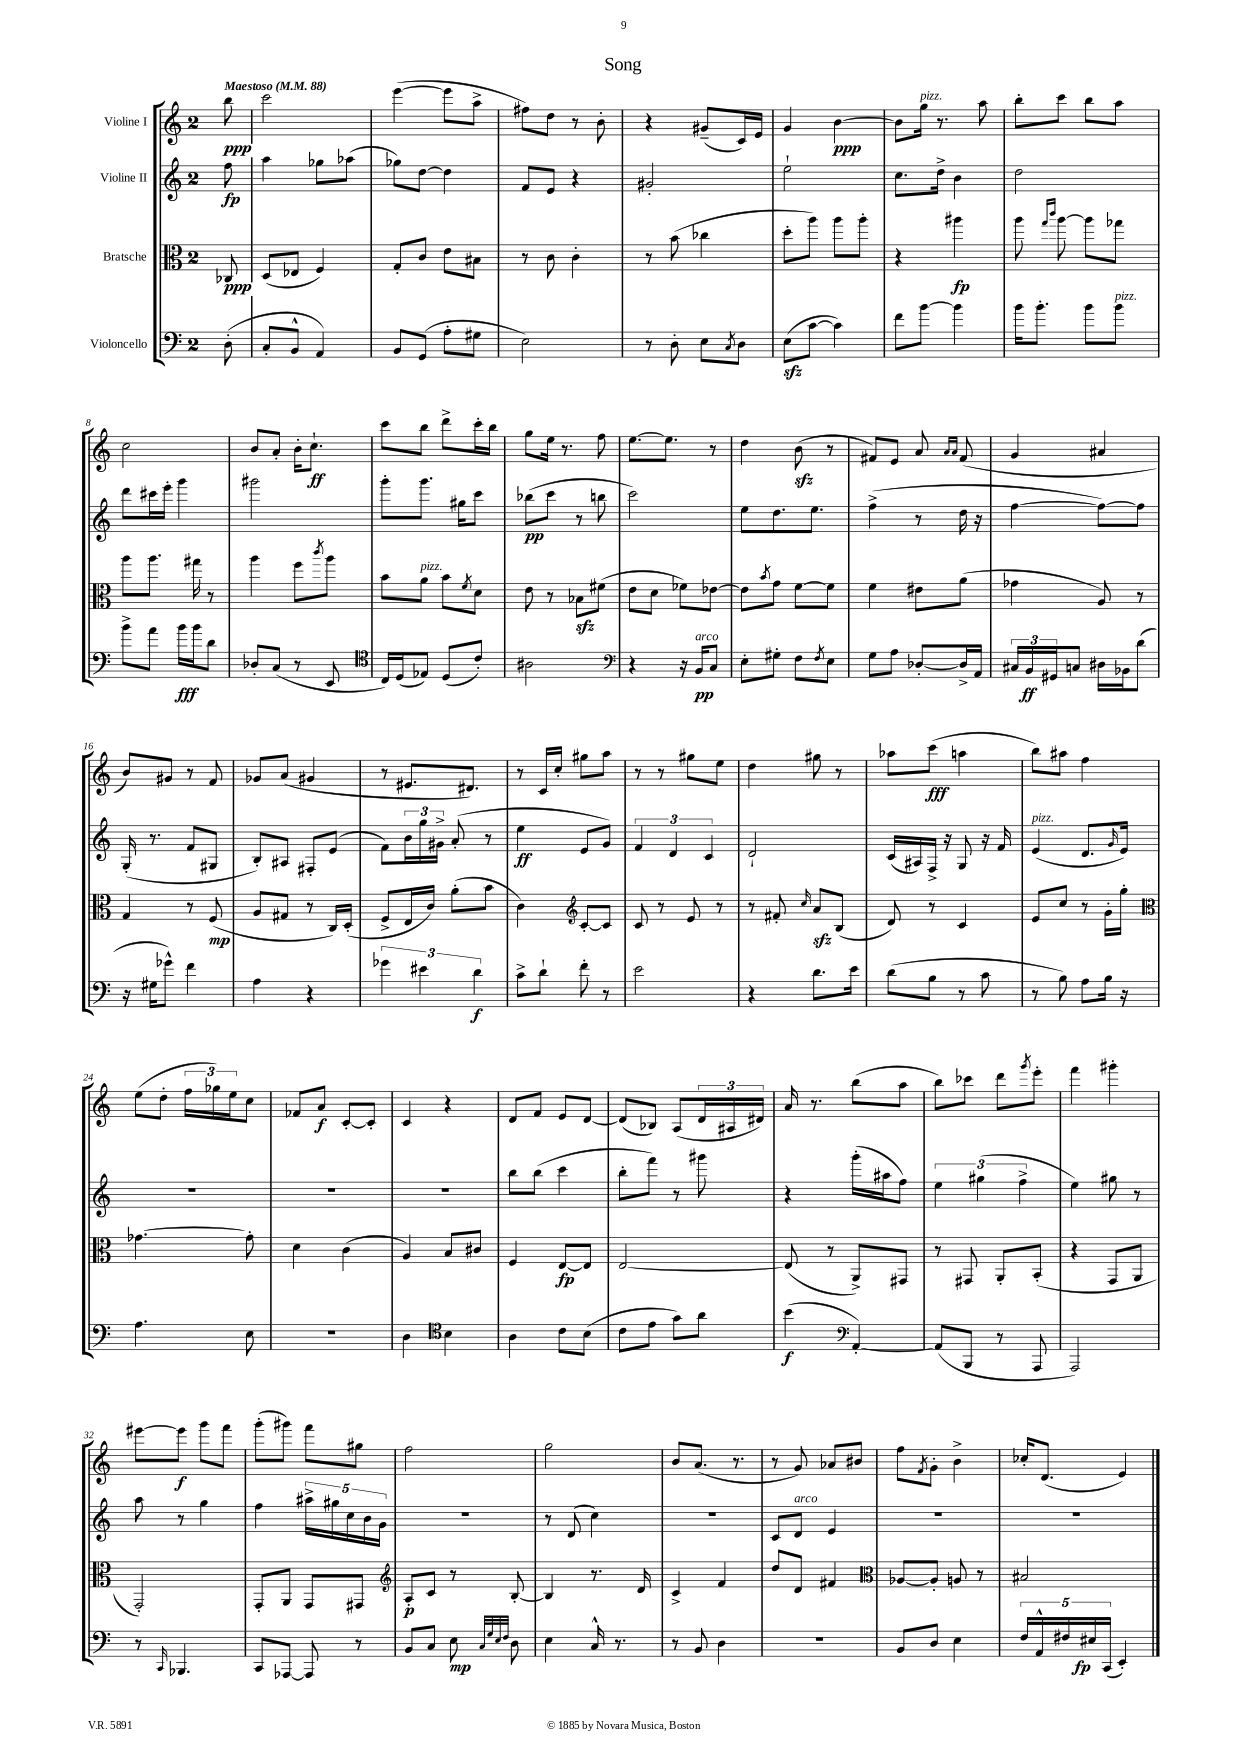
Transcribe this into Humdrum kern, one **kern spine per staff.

**kern	**dynam	**kern	**dynam	**kern	**dynam	**kern	**dynam
*part4	*part4	*part3	*part3	*part2	*part2	*part1	*part1
*staff4	*staff4	*staff3	*staff3	*staff2	*staff2	*staff1	*staff1
*I"Violoncello	*	*I"Bratsche	*	*I"Violine II	*	*I"Violine I	*
*clefF4	*	*clefC3	*	*clefG2	*	*clefG2	*
*k[]	*	*k[]	*	*k[]	*	*k[]	*
*M2/4	*	*M2/4	*	*M2/4	*	*M2/4	*
*MM88	*	*MM88	*	*MM88	*	*MM88	*
=	=	=	=	=	=	=	=
!	!	!	!	!	!	!LO:TX:a:B:t=Maestoso	!
(8D'\	.	8C-X/	ppp	8ff\	fp	8bb\	ppp
=1	=1	=1	=1	=1	=1	=1	=1
8C'/L	.	(8D/L	.	4aa\	.	2ccc\	.
8BB^^/J	.	8E-X/J	.	.	.	.	.
4AA/)	.	4F/)	.	8gg-X\L	.	.	.
.	.	.	.	(8aa-X\J	.	.	.
=2	=2	=2	=2	=2	=2	=2	=2
8BB/L	.	8G'/L	.	8gg-X\L)	.	([4eee\	.
(8GG/J	.	8c/J	.	[8dd\J	.	.	.
8A'\L	.	8e\L	.	4dd\]	.	8eee\L]	.
8G#X\J	.	8B#X\J	.	.	.	8aa^\J	.
=3	=3	=3	=3	=3	=3	=3	=3
2E\)	.	8r	.	8f/L	.	8ff#X\L)	.
.	.	8c\	.	8e/J	.	8dd\J	.
.	.	4c'\	.	4r	.	8r	.
.	.	.	.	.	.	8b'\	.
=4	=4	=4	=4	=4	=4	=4	=4
8r	.	8r	.	2g#X'/	.	4r	.
8D'\	.	(8b\	.	.	.	.	.
8E\L	.	4cc-X\	.	.	.	(8g#X~/L	.
8qC/	.	.	.	.	.	.	.
8D\J	.	.	.	.	.	16c/L)	.
.	.	.	.	.	.	16e/JJ	.
=5	=5	=5	=5	=5	=5	=5	=5
(8Ezz\L	.	8dd'\L	.	2ee`\	.	4g/	.
[8c\J	.	8aa\J)	.	.	.	.	.
4c\])	.	8aa\L	.	.	.	[4b\	ppp
.	.	8aa'\J	.	.	.	.	.
=6	=6	=6	=6	=6	=6	=6	=6
8f\L	.	4r	.	8.cc\L	.	8b\L]	.
!	!	!	!	!	!	!LO:TX:a:i:t=pizz.	!
[8b\J	.	.	.	.	.	16gg\Jk	.
.	.	.	.	16dd^\Jk	.	8.r	.
4b\]	.	4aa#X\	fp	4b\	.	.	.
.	.	.	.	.	.	8aa\	.
=7	=7	=7	=7	=7	=7	=7	=7
16b\KL	.	8aa\	.	2dd\	.	8bb'\L	.
8.b'\J	.	.	.	.	.	.	.
.	.	16qqgg/LL	.	.	.	.	.
.	.	16qqccc/JJ	.	.	.	.	.
.	.	[8aa\	.	.	.	8ccc\J	.
8b\L	.	8aa\L]	.	.	.	8bb\L	.
!LO:TX:a:i:t=pizz.	!	!	!	!	!	!	!
8b\J	.	8gg-X\J	.	.	.	8aa\J	.
!!LO:LB:g=z
=8	=8	=8	=8	=8	=8	=8	=8
8b^\L	.	8aa\L	.	8ddd\L	.	2cc\	.
8a\J	.	8.aa\J	.	16ccc#X\L	.	.	.
.	.	.	.	16eee'\JJ	.	.	.
16b\LL	fff	.	.	4ggg\	.	.	.
16b\J	.	16gg#X\	.	.	.	.	.
8d\J	.	8r	.	.	.	.	.
=9	=9	=9	=9	=9	=9	=9	=9
8D-X'/L	.	4aa\	.	2ggg#X\	.	8b/L	.
(8C/J	.	.	.	.	.	8a'/J	.
8r	.	8ff\L	.	.	.	16b'\KL	.
.	.	.	.	.	.	8.cc`\J	ff
.	.	8qccc/	.	.	.	.	.
8EE/	.	8aa\J	.	.	.	.	.
=10	=10	=10	=10	=10	=10	=10	=10
*clefC4	*	*	*	*	*	*	*
16C/LL)	.	8b\L	.	8ggg'\L	.	8ccc\L	.
(16D/J	.	.	.	.	.	.	.
!	!	!LO:TX:a:i:t=pizz.	!	!	!	!	!
8E-X/J)	.	8a\J	.	8.ggg\J	.	8bb\J	.
(8D/L	.	8b\L	.	.	.	8ddd^\L	.
.	.	.	.	16gg#X\KL	.	.	.
.	.	8qf/	.	.	.	.	.
8c'/J)	.	8d\J	.	8ccc\J	.	16ccc'\L	.
.	.	.	.	.	.	16bb\JJ	.
=11	=11	=11	=11	=11	=11	=11	=11
2A#X\	.	8e\	.	(8bb-X\L	pp	8gg\L	.
.	.	8r	.	8ccc\J	.	16ee\Jk	.
.	.	.	.	.	.	8.r	.
.	.	8B-Xzz\L	.	8r	.	.	.
.	.	(8f#X\J	.	8bbn\	.	8ff\	.
=12	=12	=12	=12	=12	=12	=12	=12
*clefF4	*	*	*	*	*	*	*
4r	.	8e\L	.	2ccc\)	.	[8.ee\L	.
.	.	8d\J	.	.	.	.	.
.	.	.	.	.	.	8.ee\J]	.
16r	.	8f-X\L)	.	.	.	.	.
!LO:TX:a:i:t=arco	!	!	!	!	!	!	!
16BB/KL	pp	.	.	.	.	.	.
8C/J	.	[8e-X\J	.	.	.	8r	.
=13	=13	=13	=13	=13	=13	=13	=13
8E'\L	.	8e-\L]	.	8ee\L	.	4dd\	.
.	.	8qb/	.	.	.	.	.
8G#X'\J	.	8g\J	.	8.dd\	.	.	.
8F\L	.	[8f\L	.	.	.	(8bzz\	.
.	.	.	.	8.ee\J	.	.	.
8qF/	.	.	.	.	.	.	.
8E\J	.	8f\J]	.	.	.	8r	.
=14	=14	=14	=14	=14	=14	=14	=14
8G\L	.	4f\	.	(4ff^\	.	8f#X/L)	.
8A\J	.	.	.	.	.	8e/J	.
[8D-X'/L	.	8e#X\L	.	8r	.	8a/	.
.	.	.	.	.	.	16qqa/LL	.
.	.	.	.	.	.	16qqa/JJ	.
16D-^/L]	.	(8a\J	.	16dd\	.	(8f#/	.
16AA/JJ	.	.	.	16r	.	.	.
=15	=15	=15	=15	=15	=15	=15	=15
24C#X/LL	.	4g-X\	.	[4ff\	.	4g/	.
24BB/	ff	.	.	.	.	.	.
24GG#X/J	.	.	.	.	.	.	.
8Cn/J	.	.	.	.	.	.	.
16D#X\LL	.	8A/)	.	8ff\L_)	.	4a#X/	.
16BB-X\J	.	.	.	.	.	.	.
(8d\J	.	8r	.	8ff\J]	.	.	.
!!LO:LB:g=z
=16	=16	=16	=16	=16	=16	=16	=16
16r	.	4G/	.	(16G'/	.	8b/L)	.
16G#X\KL	.	.	.	8.r	.	.	.
8g-X^^\J)	.	.	.	.	.	8g#X/J	.
4f\	.	8r	.	8f/L	.	8r	.
.	.	(8F/	mp	8G#X/J	.	8f/	.
=17	=17	=17	=17	=17	=17	=17	=17
4A\	.	8A/L	.	8B'/L)	.	8g-X/L	.
.	.	8G#X/J	.	8A#X/J	.	(8a/J	.
4r	.	8r	.	8F#X'/L	.	4g#X/	.
.	.	16C/LL)	.	(8e/J	.	.	.
.	.	(16D'/JJ	.	.	.	.	.
=18	=18	=18	=18	=18	=18	=18	=18
6g-X\	.	8F^/L	.	8f\L)	.	8r	.
.	.	16E/L	.	24b\L	.	8.e#X/L	.
6e#X\	.	.	.	24gg\	.	.	.
.	.	16c/JJ)	.	.	.	.	.
.	.	.	.	24g#X^\JJ	.	.	.
.	.	(8a'\L	.	(8a'/	.	.	.
.	.	.	.	.	.	8.d#X/J)	.
6d\	f	.	.	.	.	.	.
.	.	8b\J	.	8r	.	.	.
=19	=19	=19	=19	=19	=19	=19	=19
8c^\L	.	4c\)	.	4ee\	ff	8r	.
8d`\J	.	.	.	.	.	16c/LL	.
.	.	.	.	.	.	16cc'/JJ	.
*	*	*clefG2	*	*	*	*	*
8f'\	.	[8c'/L	.	8e/L	.	8gg#X\L	.
8r	.	8c/J]	.	8g/J)	.	8aa\J	.
=20	=20	=20	=20	=20	=20	=20	=20
2e\	.	8c/	.	6f/	.	8r	.
.	.	8r	.	.	.	8r	.
.	.	.	.	6d/	.	.	.
.	.	8e/	.	.	.	8gg#X\L	.
.	.	.	.	6c/	.	.	.
.	.	8r	.	.	.	8ee\J	.
=21	=21	=21	=21	=21	=21	=21	=21
4r	.	8r	.	2d`/	.	4dd\	.
.	.	8f#X'/	.	.	.	.	.
.	.	16qqcc/	.	.	.	.	.
8.d\L	.	8azz/L	.	.	.	8gg#X\	.
.	.	(8B/J	.	.	.	8r	.
16e\Jk	.	.	.	.	.	.	.
=22	=22	=22	=22	=22	=22	=22	=22
(8d\L	.	8d/)	.	(16c/LL	.	8aa-X\L	.
.	.	.	.	16A#X/)	.	.	.
8B\J	.	8r	.	16F^/JJ	.	(8ccc\J	fff
.	.	.	.	16r	.	.	.
8r	.	4c/	.	8G/	.	4aan\	.
8c\	.	.	.	16r	.	.	.
.	.	.	.	16f/	.	.	.
=23	=23	=23	=23	=23	=23	=23	=23
!	!	!	!	!LO:TX:a:i:t=pizz.	!	!	!
8r	.	8e/L	.	(4e/	.	8bb\L)	.
8B\)	.	8cc/J	.	.	.	8aa#X\J	.
8A\L	.	8r	.	8.d/L	.	4ff\	.
16B\Jk	.	16g'\LL	.	.	.	.	.
.	.	.	.	16qqg/	.	.	.
16r	.	16gg'\JJ	.	16e/Jk)	.	.	.
!!LO:LB:g=z
=24	=24	=24	=24	=24	=24	=24	=24
*	*	*clefC3	*	*	*	*	*
4.A\	.	[4.g-X\	.	2r	.	(8ee\L	.
.	.	.	.	.	.	8dd'\J	.
.	.	.	.	.	.	24ff\LL	.
.	.	.	.	.	.	24gg-X\)	.
.	.	.	.	.	.	24ee\J	.
8E\	.	8g-'\]	.	.	.	8cc\J	.
=25	=25	=25	=25	=25	=25	=25	=25
2r	.	4d\	.	2r	.	8f-X/L	.
.	.	.	.	.	.	8a/J	f
.	.	(4c\	.	.	.	[8c'/L	.
.	.	.	.	.	.	8c'/J]	.
=26	=26	=26	=26	=26	=26	=26	=26
4D\	.	4A/)	.	2r	.	4c/	.
*clefC4	*	*	*	*	*	*	*
4B\	.	8B/L	.	.	.	4r	.
.	.	8c#X/J	.	.	.	.	.
=27	=27	=27	=27	=27	=27	=27	=27
4A\	.	4F/	.	8bb\L	.	8d/L	.
.	.	.	.	(8bb\J	.	8f/J	.
8c\L	.	[8E/L	fp	4ccc\	.	8e/L	.
(8B\J	.	8E/J]	.	.	.	[8d/J	.
=28	=28	=28	=28	=28	=28	=28	=28
8c\L	.	[2E/	.	8bb'\L	.	(8d/L]	.
8e\J	.	.	.	8fff\J)	.	8B-X/J)	.
8g\L)	.	.	.	8r	.	(8A/L	.
8a\J	.	.	.	8ggg#X\	.	24d/L	.
.	.	.	.	.	.	24A#X/	.
.	.	.	.	.	.	24d#X/JJ)	.
=29	=29	=29	=29	=29	=29	=29	=29
(4b\	f	(8E/]	.	4r	.	16a/	.
.	.	.	.	.	.	8.r	.
.	.	8r	.	.	.	.	.
*clefF4	*	*	*	*	*	*	*
[4AA'/)	.	8AA^/L)	.	(16ggg'\LL	.	(8bb\L	.
.	.	.	.	16aa#X\J	.	.	.
.	.	8GG#X/J	.	8ff\J)	.	8aa\J	.
=30	=30	=30	=30	=30	=30	=30	=30
(8AA/L]	.	8r	.	6ee\	.	8bb\L)	.
8BBB/J	.	8GG#X/	.	.	.	8ccc-X\J	.
.	.	.	.	(6gg#X\	.	.	.
8r	.	8AA'/L	.	.	.	8ddd\L	.
.	.	.	.	6ff^\	.	.	.
.	.	.	.	.	.	8qggg/	.
8AAA/	.	(8BB'/J	.	.	.	8eee'\J	.
=31	=31	=31	=31	=31	=31	=31	=31
2AAA/)	.	4r	.	4ee\)	.	4fff\	.
.	.	8GG/L	.	8gg#X\	.	4ggg#X'\	.
.	.	8AA/J	.	8r	.	.	.
!!LO:LB:g=z
=32	=32	=32	=32	=32	=32	=32	=32
8r	.	2GG'/)	.	8aa\	.	[8eee#X\L	.
16qqCC/	.	.	.	.	.	.	.
4.BBB-X/	.	.	.	8r	.	8eee#\J]	f
.	.	.	.	4gg\	.	8ggg\L	.
.	.	.	.	.	.	8fff\J	.
=33	=33	=33	=33	=33	=33	=33	=33
8CC/L	.	8GG'/L	.	4ff\	.	(8ggg'\L	.
[8AAA-X/J	.	8AA/J	.	.	.	8ggg#X\J)	.
8AAA-/]	.	8GG/L	.	20aa#X^\LL	.	8fff\L	.
.	.	.	.	20gg#X\	.	.	.
.	.	.	.	20cc\	.	.	.
8r	.	8GG#X/J	.	.	.	8gg#X\J	.
.	.	.	.	20b\	.	.	.
.	.	.	.	20g\JJ	.	.	.
=34	=34	=34	=34	=34	=34	=34	=34
*	*	*clefG2	*	*	*	*	*
8BB/L	.	8A'/L	p	2r	.	2ff\	.
8C/J	.	8c/J	.	.	.	.	.
8E\	mp	8r	.	.	.	.	.
32qqC/LLL	.	.	.	.	.	.	.
32qqG/	.	.	.	.	.	.	.
32qqE/	.	.	.	.	.	.	.
32qqF/JJJ	.	.	.	.	.	.	.
8D\	.	[8B'/	.	.	.	.	.
=35	=35	=35	=35	=35	=35	=35	=35
4E\	.	4B/]	.	8r	.	2gg\	.
.	.	.	.	(8d/	.	.	.
16C^^/	.	8.r	.	4cc\)	.	.	.
8.r	.	.	.	.	.	.	.
.	.	16d/	.	.	.	.	.
=36	=36	=36	=36	=36	=36	=36	=36
8r	.	4c^/	.	2r	.	8b/L	.
8BB/	.	.	.	.	.	(8.a/J	.
4D\	.	4f/	.	.	.	.	.
.	.	.	.	.	.	8.r	.
=37	=37	=37	=37	=37	=37	=37	=37
2r	.	8dd/L	.	8c/L	.	8r	.
!	!	!	!	!LO:TX:a:i:t=arco	!	!	!
.	.	8d/J	.	8d/J	.	8g/)	.
.	.	4f#X/	.	4e/	.	8a-X/L	.
.	.	.	.	.	.	8b#X/J	.
=38	=38	=38	=38	=38	=38	=38	=38
*	*	*clefC3	*	*	*	*	*
8BB/L	.	[8A-X/L	.	2r	.	8ff\L	.
.	.	.	.	.	.	8qf/	.
8D/J	.	8A-'/J]	.	.	.	8g'\J	.
4E\	.	8An/	.	.	.	4b^\	.
.	.	8r	.	.	.	.	.
=39	=39	=39	=39	=39	=39	=39	=39
20F/LL	.	2B#X/	.	2r	.	16cc-X'/KL	.
20AA^^/	.	.	.	.	.	.	.
.	.	.	.	.	.	(8.d/J	.
20F#X/	.	.	.	.	.	.	.
20E#X/	fp	.	.	.	.	.	.
(20CC/JJ	.	.	.	.	.	.	.
4EE'/)	.	.	.	.	.	4e/)	.
==	==	==	==	==	==	==	==
*-	*-	*-	*-	*-	*-	*-	*-
